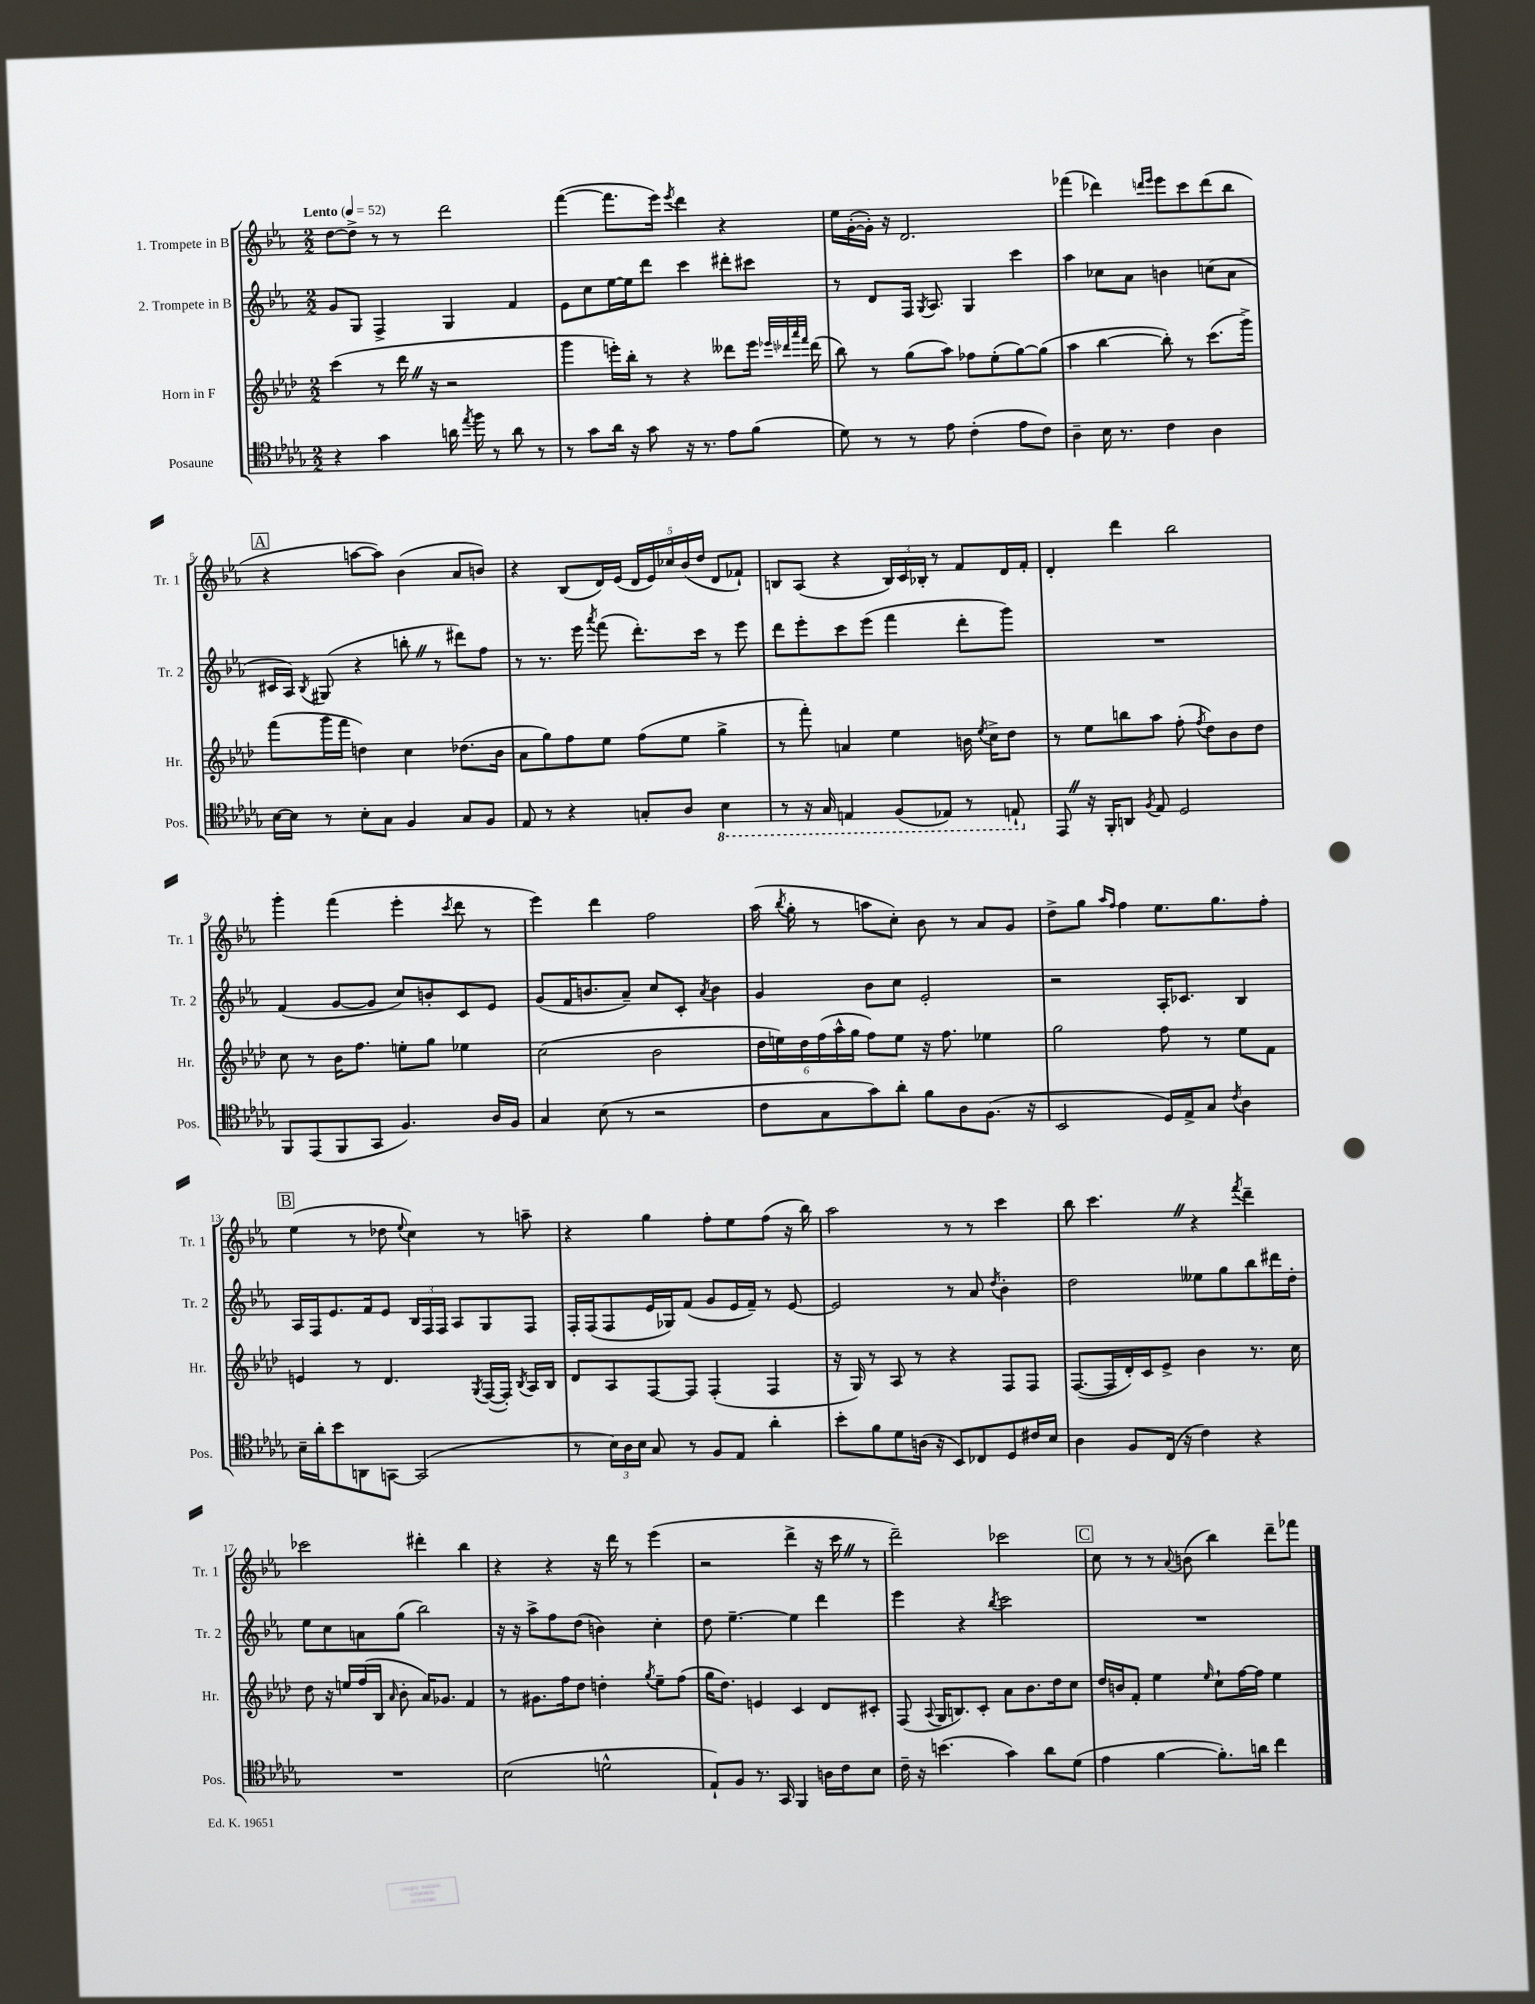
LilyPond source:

<<
\new StaffGroup <<
\new Staff = "s0" \with { instrumentName = "1. Trompete in B" shortInstrumentName = "Tr. 1" } {
    \clef treble \key ees \major \numericTimeSignature \time 2/2 \tempo "Lento" 4 = 52
    \autoBeamOff d''8[~ d''8]-> r8 r8 d'''2 |
    f'''4~( f'''8.[ ees'''16]) \acciaccatura { ees'''8 } d'''4 r4 |
    ees''16[ g'16~-.( g'16]-.) r16 d'2. |
    fes'''4( des'''4) \grace { d'''16[ ees'''16] } ees'''8[ c'''8 d'''8( bes''8] |
    \mark \markup { \box "A" } r4 a''8[~ a''8]) bes'4( aes'8[ b'8]) |
    r4 bes8[( d'16) ees'16]( \tuplet 5/4 { d'16[ ees'16) ces''16 bes'16( d''16] } d'8[ fes'8]-!) |
    b8[ aes8]( r4 \tuplet 3/2 { b16[) c'16 bes16]-. } r8 f'8[ d'16 f'16]-. |
    d'4-. d'''4 bes''2 |
    g'''4-. f'''4( ees'''4-. \acciaccatura { c'''8 } d'''8 r8 |
    ees'''4) d'''4 f''2 |
    aes''16( \acciaccatura { bes''8 } g''16-. r8 a''8[ c''8]-.) bes'8 r8 aes'8[ g'8] |
    d''8[-> g''8] \grace { aes''16[ f''16] } f''4 ees''8.[ g''8. f''8]-. |
    \mark \markup { \box "B" } ees''4( r8 des''8 \appoggiatura { ees''8 } c''4) r8 a''8-- |
    r4 g''4 f''8[-. ees''8 f''8]( r16 bes''16) |
    aes''2 r8 r8 c'''4 |
    bes''8 c'''4. \once \override BreathingSign.text = \markup { \musicglyph "scripts.caesura.straight" } \breathe r4 \acciaccatura { f'''8 } d'''4-- |
    ces'''2 dis'''4-. bes''4 |
    r4 r4 r16 d'''16 r8 ees'''4( |
    r2 d'''4-> r16 c'''16 \once \override BreathingSign.text = \markup { \musicglyph "scripts.caesura.straight" } \breathe r8 |
    d'''2--) ces'''2 |
    \mark \markup { \box "C" } c''8 r8 r8 \appoggiatura { aes'8 } b'8( bes''4) d'''8[-- fes'''8] \bar "|." |
}
\new Staff = "s1" \with { instrumentName = "2. Trompete in B" shortInstrumentName = "Tr. 2" } {
    \clef treble \key ees \major \numericTimeSignature \time 2/2
    \autoBeamOff g'8[ g8] f4-> g4 f'4 |
    ees'8[ c''8 ees''16~ ees''16 d'''8] c'''4 dis'''8[-. cis'''8] |
    r8 d'8[ f16] \acciaccatura { g8 } aes8. g4 c'''4 |
    aes''4 ces''8[ aes'8] b'4 c''8[( aes'8] |
    \mark \markup { \box "A" } cis'16[ aes16]) \acciaccatura { bes8 } gis8( r4 b''8-. \once \override BreathingSign.text = \markup { \musicglyph "scripts.caesura.straight" } \breathe r8 dis'''8[) f''8] |
    r8 r8. ees'''16 \acciaccatura { aes'''8 } f'''8( d'''8.[-.) c'''16] r8 ees'''8 |
    d'''8[ ees'''8-. c'''8 ees'''8]( f'''4 d'''8[-. g'''8]) |
    R1 |
    f'4( g'8[~ g'8] c''8[) b'8-. c'8 ees'8] |
    g'8[( f'16 b'8. aes'8]--) c''8[ c'8]-. \acciaccatura { aes'8 } b'4 |
    g'4 bes'8[ c''8] ees'2-. |
    r2 aes16[-. ces'8.] bes4 |
    \mark \markup { \box "B" } aes16[ f16 ees'8. f'16 ees'8] \tuplet 3/2 { bes16[ f16 f16] } aes8[ g8 f8] |
    f16[-. f16( f8 ees'16 ges16) f'8]( g'8[ ees'16 f'16]--) r8 ees'8~ |
    ees'2 r8 aes'8 \acciaccatura { d''8 } bes'4-. |
    d''2 eeses''8[ g''8 bes''8 dis'''16 d''16]-. |
    ees''8[ c''8 a'8 g''8]( bes''2) |
    r16 r16 aes''8[-> f''8 d''8]( b'4) c''4-. |
    d''8 ees''4.~-- ees''4 d'''4 |
    ees'''4 r4 \acciaccatura { bes''8 } c'''2 |
    \mark \markup { \box "C" } R1 \bar "|." |
}
\new Staff = "s2" \with { instrumentName = "Horn in F" shortInstrumentName = "Hr." } {
    \clef treble \key aes \major \numericTimeSignature \time 2/2
    \autoBeamOff c'''4( r8 des'''16 \once \override BreathingSign.text = \markup { \musicglyph "scripts.caesura.straight" } \breathe r16 r2 |
    g'''4 e'''16[-.) bes''16]-. r8 r4 deses'''8[ e'''16] \grace { ees'''32[ des'''32 aes'''32 f'''32] } des'''16( |
    bes''8) r8 g''8[( aes''8]) fes''8[ ees''8-.( g''8~) g''8]( |
    aes''4 bes''4~ bes''8-.) r8 c'''8.[( g'''16]->) |
    \mark \markup { \box "A" } f'''8[( g'''16 f'''16] d''4) c''4 des''8.[( bes'16] |
    aes'8[ g''8) f''8 ees''8] f''8[( ees''8] g''4-> |
    r8 f'''8-.) a'4 ees''4 b'16 \acciaccatura { ees''8 } c''16[-> des''8] |
    r8 ees''8[ b''8 aes''8] f''8-.( \acciaccatura { f''8 } des''8[) bes'8 des''8] |
    c''8 r8 bes'16[ f''8.] e''8[-. g''8] ees''4 |
    c''2( bes'2 |
    \tuplet 6/4 { des''16[ e''16) des''16 f''16( aes''16-^ g''16] } f''8[) e''8] r16 f''8. ees''4 |
    g''2 f''8 r8 ees''8[ f'8] |
    \mark \markup { \box "B" } e'4 r8 des'4. \acciaccatura { g8 } f16[~( f16]-.) \acciaccatura { bes8 } aes16[ bes16] |
    des'8[ aes8 f8~ f8] f4-.( f4 |
    r16 g16) r8 aes8 r8 r4 f8[ f8] |
    f8.[~( f16 des'16-.) c'16 ees'8]-> bes'4 r8. c''16 |
    des''8 r16 e''16[ f''16( bes16] \grace { aes'16 } bes'8-. aes'16[) ges'8.] f'4 |
    r8 gis'8.[ f''16 des''8] d''4-. \acciaccatura { g''8 } ees''8[-- f''8]( |
    g''16[ des''8.]) e'4 c'4 des'8[ cis'8]-. |
    f8( \appoggiatura { aes8 } g16[ b8.) c'8]-. aes'8[ bes'8. des''16 c''8] |
    \mark \markup { \box "C" } des''16[ b'16 f'8]-. ees''4 \grace { ees''16 } c''8[-! f''16~ f''16] ees''4 \bar "|." |
}
\new Staff = "s3" \with { instrumentName = "Posaune" shortInstrumentName = "Pos." } {
    \clef tenor \key des \major \numericTimeSignature \time 2/2
    \autoBeamOff r4 ges'4 a'16 \acciaccatura { ees''8 } f''16 r8 a'8 r8 |
    r8 ges'8[ aes'16] r16 ges'8 r16 r8. ees'8[ f'8]( |
    des'8) r8 r8 ees'8 c'4-.( ees'8[ c'8]) |
    aes4-- bes16 r8. c'4 aes4 |
    \mark \markup { \box "A" } bes16[~ bes16] r8 bes8[-. ges8] f4 ges8[ f8] |
    ees8 r8 r4 g8[-. aes8] \ottava #-1 bes,4 |
    r8 r16 ges,16 e,4 f,8[( ees,8]) r8 e,8-! \ottava #0 |
    ees,8 \once \override BreathingSign.text = \markup { \musicglyph "scripts.caesura.straight" } \breathe r16 f,16[-. a,8] \acciaccatura { f8 } ees8 des2 |
    f,8[ ees,8( f,8 ges,8] f4.) aes16[ f16] |
    ges4 bes8( r8 r2 |
    c'8[ ges8 ges'8) aes'8]-. f'8[ aes8 f8.]( r16 |
    bes,2 des16[) ees16-> ges8] \acciaccatura { c'8 } aes4 |
    \mark \markup { \box "B" } bes16[-- aes'16-. bes'8 a,8 g,8]~ g,2( |
    r8 \tuplet 3/2 { bes16[) aes16 bes16] } ges8 r8 f8[ ees8] aes'4-. |
    bes'8[-. f'8 des'8 a16]( r16 bes,8[) ces8 des8 cis'16 bes16] |
    aes4 f8[ c16]( r16 c'4) r4 |
    R1 |
    bes2( d'2-^ |
    ees8[-!) f8] r8. ges,16 f,4 a16[ c'16 bes8] |
    c'16-- r16 b'4.( ges'4) aes'8[ des'8]( |
    \mark \markup { \box "C" } ees'4 f'4~ f'8.[-.) a'16] c''4 \bar "|." |
}
>>
>>
